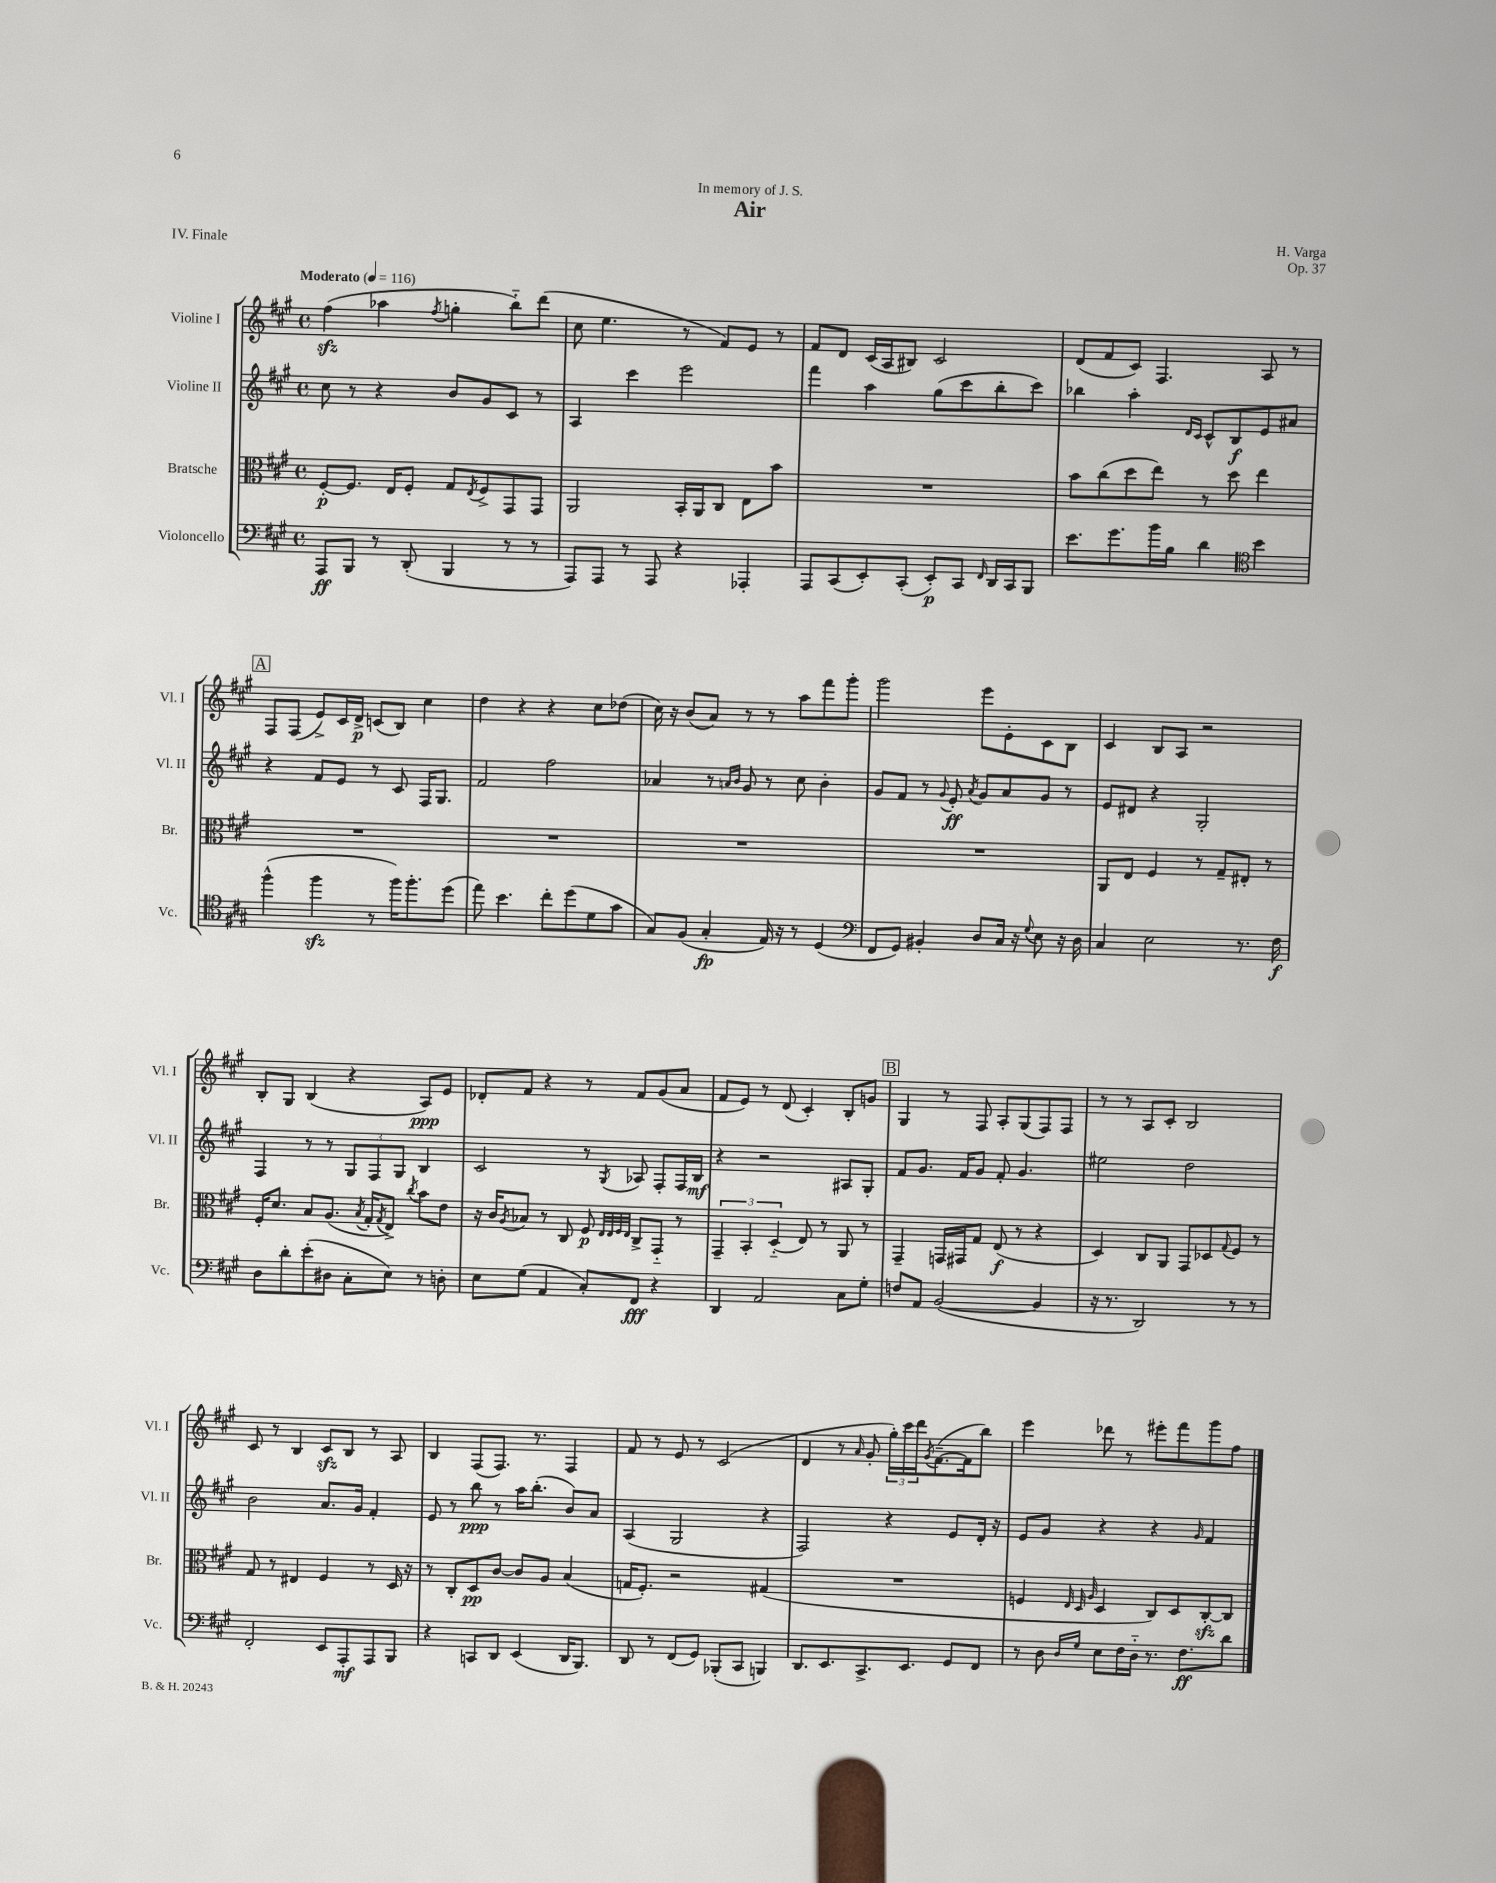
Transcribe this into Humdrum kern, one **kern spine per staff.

**kern	**dynam	**kern	**dynam	**kern	**dynam	**kern	**dynam
*part4	*part4	*part3	*part3	*part2	*part2	*part1	*part1
*staff4	*staff4	*staff3	*staff3	*staff2	*staff2	*staff1	*staff1
*I"Violoncello	*	*I"Bratsche	*	*I"Violine II	*	*I"Violine I	*
*I'Vc.	*	*I'Br.	*	*I'Vl. II	*	*I'Vl. I	*
*clefF4	*	*clefC3	*	*clefG2	*	*clefG2	*
*k[f#c#g#]	*	*k[f#c#g#]	*	*k[f#c#g#]	*	*k[f#c#g#]	*
*M4/4	*	*M4/4	*	*M4/4	*	*M4/4	*
*met(c)	*	*met(c)	*	*met(c)	*	*met(c)	*
*MM116	*	*MM116	*	*MM116	*	*MM116	*
=1	=1	=1	=1	=1	=1	=1	=1
!	!	!	!	!	!	!LO:TX:a:B:t=Moderato	!
8AAA/L	ff	[8F#'/L	p	8cc#\	.	(4ff#zz\	.
8BBB/J	.	8.F#/J]	.	8r	.	.	.
8r	.	.	.	4r	.	4aa-X\	.
.	.	16E/KL	.	.	.	.	.
(8DD'/	.	8F#'/J	.	.	.	.	.
.	.	.	.	.	.	8qff#/	.
4BBB/	.	8G#/L	.	8b/L	.	4ggn'\	.
.	.	8qE/	.	.	.	.	.
.	.	8F#^/	.	8g#/	.	.	.
8r	.	8GG#/	.	8c#/J	.	8bb\L)	.
8r	.	8GG#/J	.	8r	.	(8ddd\J	.
=2	=2	=2	=2	=2	=2	=2	=2
8AAA/L)	.	2AA/	.	4A/	.	8cc#\	.
8AAA/J	.	.	.	.	.	4.ee\	.
8r	.	.	.	4ccc#\	.	.	.
8AAA/	.	.	.	.	.	.	.
4r	.	16BB'/LL	.	2eee\	.	8r	.
.	.	16AA/J	.	.	.	.	.
.	.	8C#/J	.	.	.	8f#/L)	.
4AAA-X'/	.	8E\L	.	.	.	8e/J	.
.	.	8b\J	.	.	.	8r	.
=3	=3	=3	=3	=3	=3	=3	=3
8AAA/L	.	1r	.	4fff#\	.	8f#/L	.
(8CC#/	.	.	.	.	.	8d/J	.
8EE'/)	.	.	.	4aa\	.	(16c#/LL	.
.	.	.	.	.	.	16A/J	.
(8CC#'/J	.	.	.	.	.	8B#X/J)	.
8EE'/L)	p	.	.	(8gg#\L	.	2c#/	.
8CC#/J	.	.	.	8ccc#\	.	.	.
16qqFF#/	.	.	.	.	.	.	.
16DD/LL	.	.	.	8bb'\	.	.	.
16CC#/J	.	.	.	.	.	.	.
8BBB/J	.	.	.	8ccc#\J)	.	.	.
=4	=4	=4	=4	=4	=4	=4	=4
8.e\L	.	8b\L	.	4bb-X\	.	(8d/L	.
.	.	(8cc#\	.	.	.	8f#/	.
8.g#\	.	.	.	.	.	.	.
.	.	8dd\	.	4aa'\	.	8c#/J)	.
16b\L	.	8ee\J)	.	.	.	4.F#/	.
16B\JJ	.	.	.	.	.	.	.
.	.	.	.	16qqd/LL	.	.	.
.	.	.	.	16qqc#/JJ	.	.	.
4d\	.	8r	.	8c#^^/L	.	.	.
.	.	8dd\	.	8B/	f	.	.
*clefC4	*	*	*	*	*	*	*
4b\	.	4ee\	.	8e/	.	8A/	.
.	.	.	.	8a#X/J	.	8r	.
!!LO:LB:g=z
!!LO:REH:place=s1:t=A
=5	=5	=5	=5	=5	=5	=5	=5
(4ff#^^\	.	1r	.	4r	.	8F#/L	.
.	.	.	.	.	.	(8F#/J	.
4ff#zz\	.	.	.	8f#/L	.	8e^/L)	.
.	.	.	.	8e/J	.	16c#/L	.
.	.	.	.	.	.	16d^/JJ	p
8r	.	.	.	8r	.	(8cn/L	.
16ff#\KL)	.	.	.	8c#/	.	8B/J)	.
8.ff#'\	.	.	.	.	.	.	.
.	.	.	.	16F#/KL	.	4cc#\	.
.	.	.	.	8.G#/J	.	.	.
(8dd\J	.	.	.	.	.	.	.
=6	=6	=6	=6	=6	=6	=6	=6
8ee\)	.	1r	.	2f#/	.	4dd\	.
4.b\	.	.	.	.	.	.	.
.	.	.	.	.	.	4r	.
8cc#'\L	.	.	.	2ff#\	.	4r	.
(8dd\	.	.	.	.	.	.	.
8d\	.	.	.	.	.	8cc#\L	.
8g#\J	.	.	.	.	.	(8dd-X\J	.
=7	=7	=7	=7	=7	=7	=7	=7
8G#/L)	.	1r	.	4a-X/	.	16cc#\)	.
.	.	.	.	.	.	16r	.
(8F#/J	.	.	.	.	.	(8b/L	.
4G#'/	fp	.	.	8r	.	8a/J)	.
.	.	.	.	16qqan/LL	.	.	.
.	.	.	.	16qqb/JJ	.	.	.
.	.	.	.	8g#/	.	8r	.
16E/)	.	.	.	8r	.	8r	.
16r	.	.	.	.	.	.	.
8r	.	.	.	8cc#\	.	8aa\L	.
(4D/	.	.	.	4b'\	.	8fff#\	.
.	.	.	.	.	.	8ggg#'\J	.
=8	=8	=8	=8	=8	=8	=8	=8
*clefF4	*	*	*	*	*	*	*
8FF#/L	.	1r	.	8g#/L	.	2ggg#\	.
8GG#/J)	.	.	.	8f#/J	.	.	.
4BB#X'/	.	.	.	8r	.	.	.
.	.	.	.	8qqg#/	.	.	.
.	.	.	.	8e'/	ff	.	.
.	.	.	.	8qa/	.	.	.
8D/L	.	.	.	8g#/L	.	8eee\L	.
16C#/Jk	.	.	.	8a/	.	8e'\	.
16r	.	.	.	.	.	.	.
8qqG#/	.	.	.	.	.	.	.
8E\	.	.	.	8g#/J	.	8c#\	.
16r	.	.	.	8r	.	8B\J	.
16D\	.	.	.	.	.	.	.
=9	=9	=9	=9	=9	=9	=9	=9
4C#/	.	8AA/L	.	8e/L	.	4c#/	.
.	.	8E/J	.	8d#X/J	.	.	.
2E\	.	4F#/	.	4r	.	8B/L	.
.	.	.	.	.	.	8A/J	.
.	.	8r	.	2G#'/	.	2r	.
.	.	8G#~/L	.	.	.	.	.
8.r	.	8E#X'/J	.	.	.	.	.
.	.	8r	.	.	.	.	.
16F#\	f	.	.	.	.	.	.
!!LO:LB:g=z
=10	=10	=10	=10	=10	=10	=10	=10
8D\L	.	16F#'/KL	.	4F#/	.	8B'/L	.
.	.	8.d/J	.	.	.	.	.
8d'\	.	.	.	.	.	8G#/J	.
(8e'\	.	8B/L	.	8r	.	(4B/	.
8D#X\J	.	(8.A/J	.	8r	.	.	.
8C#'\L	.	.	.	12G#/L	.	4r	.
.	.	8qB/	.	.	.	.	.
.	.	16G#'/KL	.	.	.	.	.
.	.	.	.	12F#/	.	.	.
.	.	8qG#/	.	.	.	.	.
8E\J)	.	8E^/J)	.	.	.	.	.
.	.	.	.	12G#/J	.	.	.
.	.	8qcc#/	.	.	.	.	.
8r	.	8b\L	.	4B/	.	8A/L)	ppp
8Dn'\	.	8e\J	.	.	.	8e/J	.
=11	=11	=11	=11	=11	=11	=11	=11
8E\L	.	16r	.	2c#/	.	8d-X'/L	.
.	.	16c#/KL	.	.	.	.	.
.	.	8qA/	.	.	.	.	.
(8G#\J	.	8B-X/J	.	.	.	8f#/J	.
4AA/	.	8r	.	.	.	4r	.
.	.	8C#/	.	.	.	.	.
8C#'/L)	.	8F#/	p	8r	.	8r	.
.	.	32qqE/LLL	.	.	.	.	.
.	.	32qqE/	.	.	.	.	.
.	.	32qqF#/	.	.	.	.	.
.	.	32qqE/JJJ	.	8qG#/	.	.	.
8FF#/J	fff	8C#^/L	.	8A-X/	.	8f#/L	.
4r	.	8GG#/J	.	8F#'/L	.	(8g#/	.
.	.	8r	.	16F#/L	.	8a/J	.
.	.	.	.	16B/JJ	mf	.	.
=12	=12	=12	=12	=12	=12	=12	=12
4DD/	.	6GG#~/	.	4r	.	8f#/L	.
.	.	.	.	.	.	8e/J)	.
.	.	6BB'/	.	.	.	.	.
2AA/	.	.	.	2r	.	8r	.
.	.	(6D/	.	.	.	.	.
.	.	.	.	.	.	(8d/	.
.	.	8E/)	.	.	.	4c#'/)	.
.	.	8r	.	.	.	.	.
8C#\L	.	8AA/	.	8A#X/L	.	8B'/L	.
8G#'\J	.	8r	.	8G#'/J	.	8gn/J	.
!!LO:REH:place=s1:t=B
=13	=13	=13	=13	=13	=13	=13	=13
8Fn/L	.	4GG#~/	.	8f#/L	.	4G#/	.
8AA/J	.	.	.	8.g#/J	.	.	.
([2BB/	.	16GGn/LL	.	.	.	8r	.
.	.	16GG#X/J	.	16f#/KL	.	.	.
.	.	8G#/J	.	8g#/J	.	8F#/	.
.	.	(8E/	f	8f#'/	.	8A'/L	.
.	.	8r	.	4.g#/	.	(8G#/	.
4BB/]	.	4r	.	.	.	8F#/)	.
.	.	.	.	.	.	8F#/J	.
=14	=14	=14	=14	=14	=14	=14	=14
16r	.	4D/)	.	2ee#X\	.	8r	.
8.r	.	.	.	.	.	.	.
.	.	.	.	.	.	8r	.
2DD/)	.	8C#/L	.	.	.	8A/L	.
.	.	8AA/J	.	.	.	8c#'/J	.
.	.	8GG#/L	.	2dd\	.	2B/	.
.	.	8D-X/	.	.	.	.	.
.	.	8qqG#/	.	.	.	.	.
8r	.	8F#/J	.	.	.	.	.
8r	.	8r	.	.	.	.	.
!!LO:LB:g=z
=15	=15	=15	=15	=15	=15	=15	=15
2FF#'/	.	8G#/	.	2b\	.	8c#/	.
.	.	8r	.	.	.	8r	.
.	.	4E#X/	.	.	.	4B/	.
8EE/L	.	4F#/	.	8.a/L	.	8c#zz/L	.
8AAA'/	mf	.	.	.	.	8B/J	.
.	.	.	.	16g#/Jk	.	.	.
8AAA/	.	8r	.	4f#'/	.	8r	.
8BBB/J	.	16D/	.	.	.	8A/	.
.	.	16r	.	.	.	.	.
=16	=16	=16	=16	=16	=16	=16	=16
4r	.	8r	.	8e/	.	4B/	.
.	.	8C#'/L	.	8r	.	.	.
8CCn/L	.	8D/	pp	8bb\	ppp	(8F#/L	.
8DD/J	.	[8c#/J	.	8r	.	8.F#/J)	.
(4EE/	.	8c#/L]	.	16aa\KL	.	.	.
.	.	.	.	(8.bb'\J	.	8.r	.
.	.	8A/J	.	.	.	.	.
16DD/KL	.	(4B/	.	8b/L)	.	4F#/	.
8.BBB/J)	.	.	.	.	.	.	.
.	.	.	.	8a/J	.	.	.
=17	=17	=17	=17	=17	=17	=17	=17
8DD/	.	16Gn/KL	.	(4A/	.	8f#/	.
.	.	8.F#'/J)	.	.	.	.	.
8r	.	.	.	.	.	8r	.
(8FF#/L	.	2r	.	2G#/	.	8e/	.
8GG#/J)	.	.	.	.	.	8r	.
(8BBB-X'/L	.	.	.	.	.	(2c#/	.
8CC#/J	.	.	.	.	.	.	.
4BBBn/)	.	(4G#X/	.	4r	.	.	.
=18	=18	=18	=18	=18	=18	=18	=18
8.DD/L	.	1r	.	2F#/)	.	4d/	.
8.EE/	.	.	.	.	.	.	.
.	.	.	.	.	.	8r	.
.	.	.	.	.	.	16qqa/	.
8.CC#^/	.	.	.	.	.	8g#'/	.
.	.	.	.	4r	.	24gg#'\LL)	.
.	.	.	.	.	.	24ccc#\	.
8.EE/J	.	.	.	.	.	.	.
.	.	.	.	.	.	24ddd\J	.
.	.	.	.	.	.	8qg#/	.
.	.	.	.	.	.	([8.f#~\	.
8GG#/L	.	.	.	8e/L	.	.	.
.	.	.	.	.	.	16f#\k]	.
8FF#/J	.	.	.	16d'/Jk	.	8bb\J)	.
.	.	.	.	16r	.	.	.
=19	=19	=19	=19	=19	=19	=19	=19
8r	.	4Fn/	.	8e/L	.	4eee\	.
8D\	.	.	.	8g#/J	.	.	.
.	.	32qqE/	.	.	.	.	.
16qqD/LL	.	32qqD/	.	.	.	.	.
16qqG#/JJ	.	32qqA/	.	.	.	.	.
8E\L	.	4D/	.	4r	.	8ddd-X\	.
16F#\L	.	.	.	.	.	8r	.
16D\JJ	.	.	.	.	.	.	.
8.r	.	8C#/L)	.	4r	.	8eee#X'\L	.
.	.	8D/	.	.	.	8fff#\	.
8.F#\L	ff	.	.	.	.	.	.
.	.	.	.	16qqg#/	.	.	.
.	.	[8C#zz'/	.	4f#/	.	8ggg#\	.
8d\J	.	8C#/J]	.	.	.	8ff#\J	.
==	==	==	==	==	==	==	==
*-	*-	*-	*-	*-	*-	*-	*-
